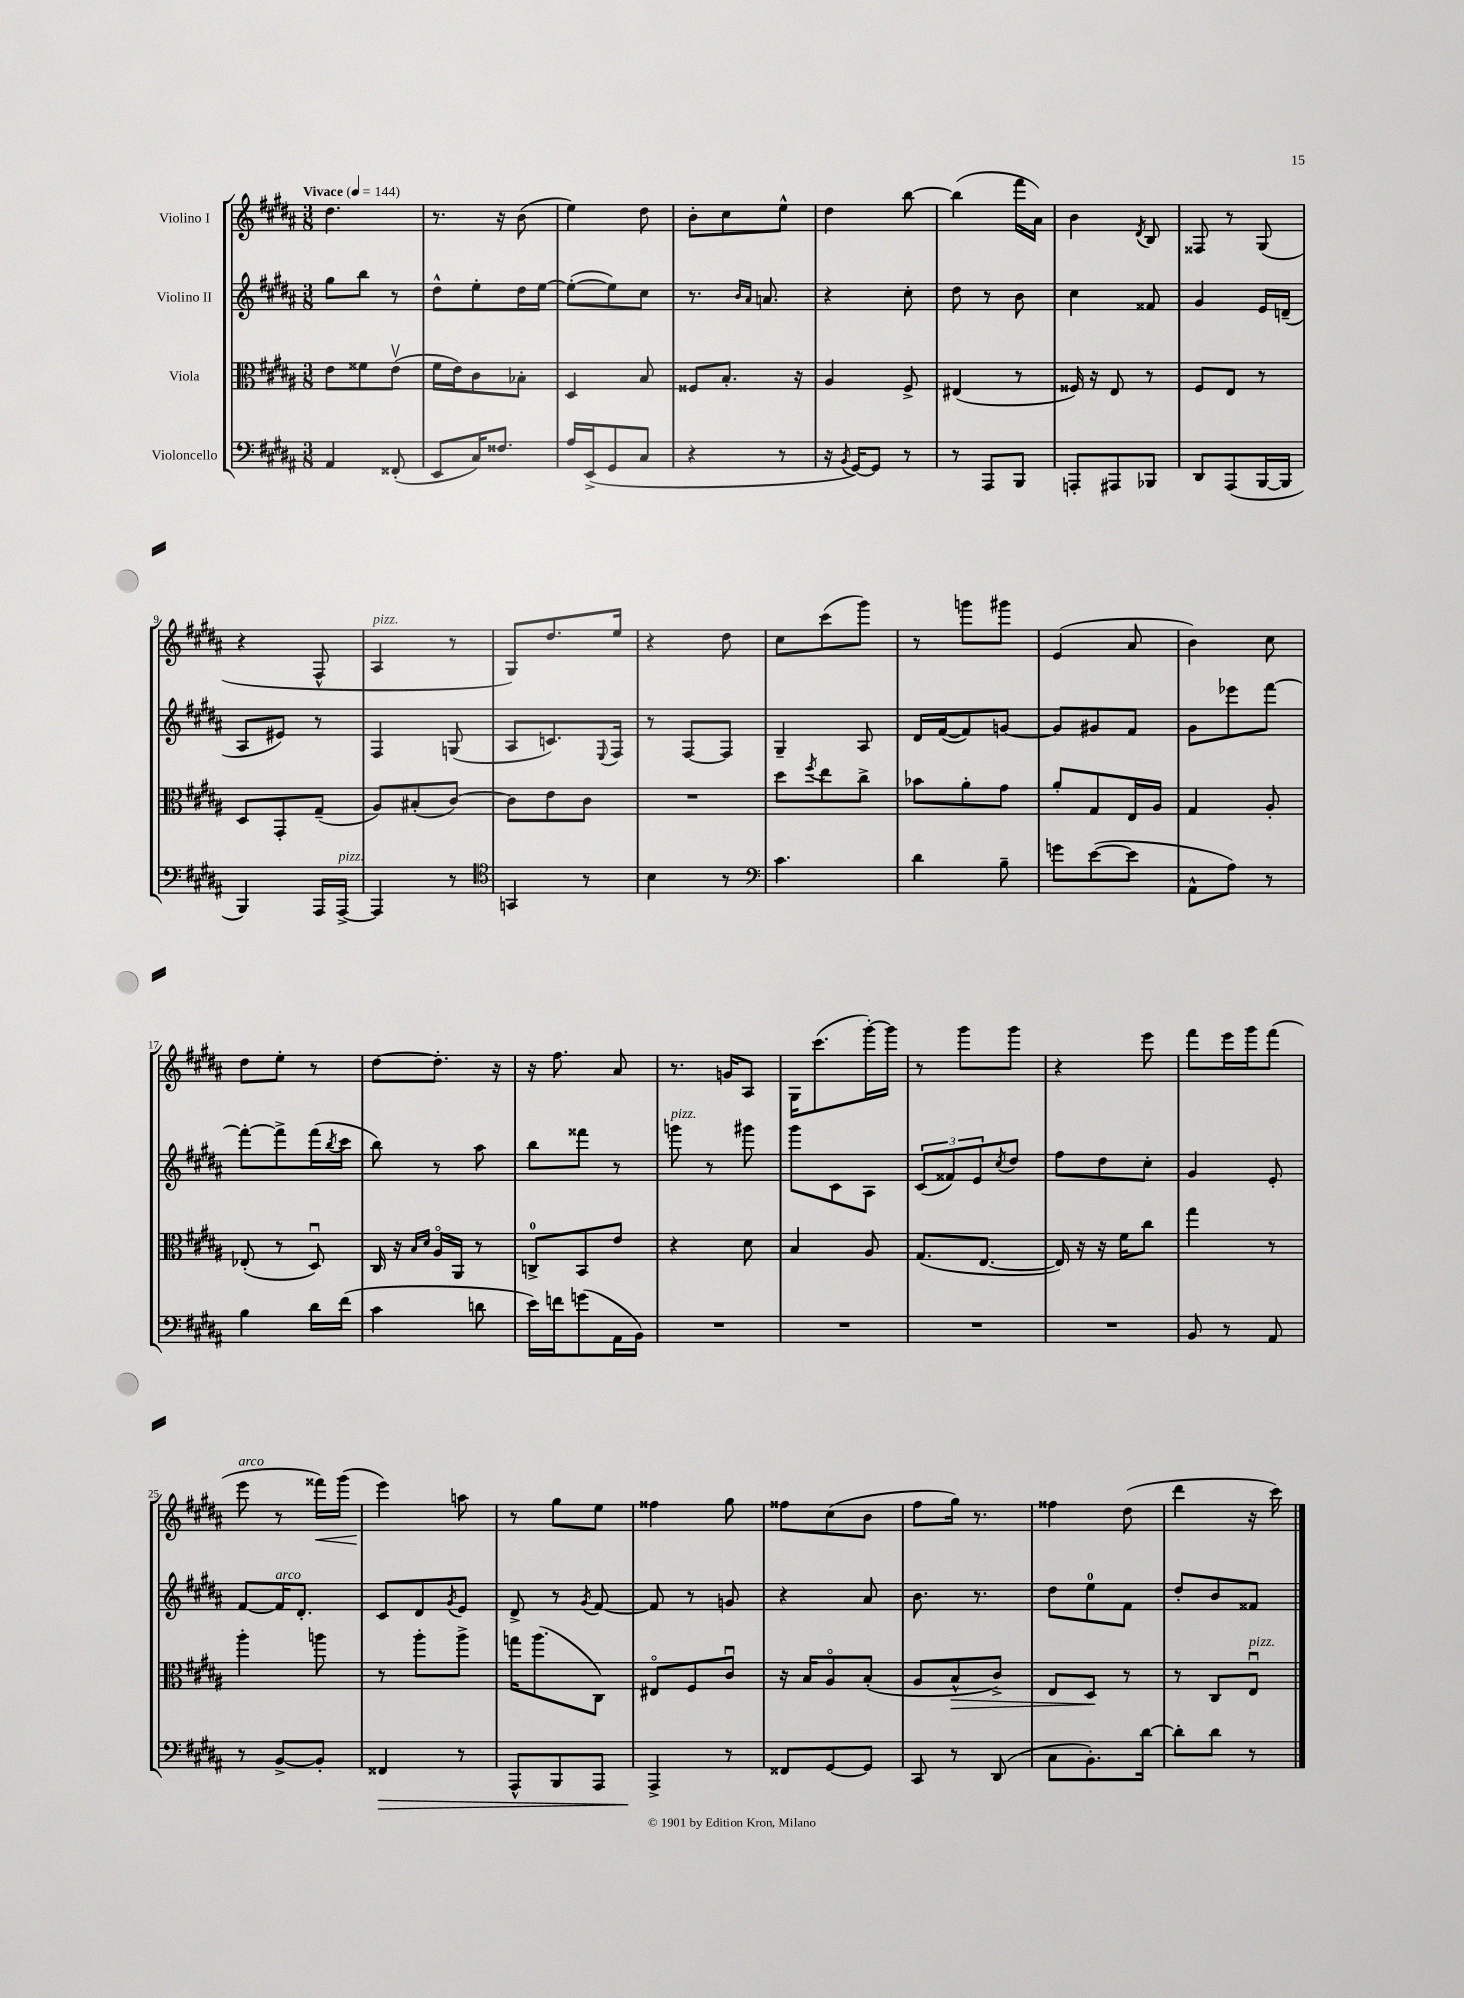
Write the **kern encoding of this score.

**kern	**kern	**kern	**kern
*staff4	*staff3	*staff2	*staff1
*clefF4	*clefC3	*clefG2	*clefG2
*k[f#c#g#d#a#]	*k[f#c#g#d#a#]	*k[f#c#g#d#a#]	*k[f#c#g#d#a#]
*M3/8	*M3/8	*M3/8	*M3/8
*MM144	*MM144	*MM144	*MM144
4AA#	8e	8gg#	4.dd#
.	8f##	8bb	.
(8FF##'	(8ev	8r	.
=	=	=	=
8EE	16f#	8dd#^^	8.r
.	16e)	.	.
16C#)	8c#	8ee'	.
8.F##	.	.	16r
.	8B-'	16dd#	(8b
.	.	[16ee	.
=	=	=	=
16A#	4D#	(8ee'_	4ee)
(16EE^	.	.	.
8GG#	.	8ee])	.
8C#	8B	8cc#	8dd#
=	=	=	=
4r	8F##	8.r	8b'
.	8.B'	.	8cc#
.	.	16qqb	.
.	.	16qqa#	.
.	.	8.a	.
8r	.	.	8ee^^
.	16r	.	.
=	=	=	=
16r	4A#	4r	4dd#
8qBB	.	.	.
[16GG#)	.	.	.
8GG#]	.	.	.
8r	8F#^	8cc#'	[8bb
=	=	=	=
8r	(4E#	8dd#	(4bb]
8AAA#	.	8r	.
8BBB	8r	8b	16fff#
.	.	.	16a#)
=	=	=	=
8AAA'	16F##)	4cc#	4b
.	16r	.	.
8AAA#	8E	.	.
.	.	.	8qd#
8BBB-	8r	8f##	8B
=	=	=	=
8DD#	8F#	4g#	8F##
(8AAA#	8E	.	8r
[16BBB	8r	16e	(8G#
16BBB]	.	(16d~	.
=	=	=	=
4BBB)	8D#	8A#	4r
.	8GG#'	8e#)	.
16AAA#	(8G#~	8r	8F#^^
[16AAA#^	.	.	.
=	=	=	=
4AAA#]	8A#)	4F#	4A#
.	(8B#'	.	.
8r	[8c#)	(8G	8r
=	=	=	=
*clefC4	*	*	*
4GG	8c#]	8A#	8G#)
.	8e	8.c)	8.dd#
8r	8c#	.	.
.	.	8qqE	.
.	.	16F#	16ee
=	=	=	=
4B	4.r	8r	4r
.	.	[8F#	.
8r	.	8F#]	8dd#
=	=	=	=
*clefF4	*	*	*
4.c#	8dd#	4G#~	8cc#
.	8qff#	.	.
.	8ee	.	(8ccc#
.	8cc#^	8A#	8ggg#)
=	=	=	=
4d#	8b-	16d#	8r
.	.	([16f#	.
.	8a#'	8f#])	8ggg
8B~	8g#	[8g	8ggg#
=	=	=	=
8g	8a#'	8g]	(4e
([8e	8G#	8g#	.
8e]	16E	8f#	8a#
.	16A#	.	.
=	=	=	=
8AA#^^	4G#	8g#	4b)
8A#)	.	8eee-	.
8r	8A#'	[8fff#	8cc#
=	=	=	=
4B	(8E-'	8fff#'_	8dd#
.	8r	8fff#^]	8ee'
16d#	8D#u)	(16fff#	8r
.	.	8qbb	.
(16f#	.	16ccc#	.
=	=	=	=
4c#	16C#	8bb)	[8dd#
.	16r	.	.
.	16qqB	.	.
.	16qqd#	.	.
.	16A#o	8r	8.dd#']
.	16AA#	.	.
8d	8r	8aa#	.
.	.	.	16r
=	=	=	=
16e)	8C^	8bb	16r
16f	.	.	8.ff#
(8g	8BB	8fff##	.
16AA#	8e	8r	8a#
16BB)	.	.	.
=	=	=	=
4.r	4r	8ggg	8.r
.	.	8r	.
.	.	.	16g
.	8d#	8ggg#	8A#
=	=	=	=
4.r	4B	8ggg#	16G#
.	.	.	(8.ccc#
.	.	8c#	.
.	8A#	8A#	[16ggg#')
.	.	.	16ggg#]
=	=	=	=
4.r	(8.G#	(12c#	8r
.	.	12f##)	.
.	.	.	8ggg#
.	.	12e	.
.	[8.E	.	.
.	.	8qcc#	.
.	.	8dd#	8ggg#
=	=	=	=
4.r	16E])	8ff#	4r
.	16r	.	.
.	16r	8dd#	.
.	16f#	.	.
.	8cc#	8cc#'	8eee
=	=	=	=
8BB	4gg#	4g#	8fff#
8r	.	.	16eee
.	.	.	16ggg#
8AA#	8r	8e'	(8fff#
=	=	=	=
8r	4aa#'	[8f#	8eee
[8BB^	.	16f#]	8r
.	.	8.d#'	.
8BB']	8aa	.	16fff##)
.	.	.	(16ggg#
=	=	=	=
4FF##	8r	8c#	4eee)
.	8aa#'	8d#	.
.	.	8qg#	.
8r	8aa#^	8e	8aa
=	=	=	=
8AAA#^^	16gg	8d#^	8r
.	(8.aa#	.	.
8BBB	.	8r	8gg#
.	.	8qg#	.
8AAA#	8C#)	[8f#	8ee
=	=	=	=
4AAA#^	8E#o	8f#]	4ff##
.	8F#	8r	.
8r	8c#u	8g	8gg#
=	=	=	=
8FF##	16r	4r	8ff##
.	16B	.	.
[8GG#	8A#o	.	(8cc#
8GG#]	(8B'	8a#	8b
=	=	=	=
8CC#	8A#	8.b	8ff#
8r	8B^^	.	16gg#)
.	.	8.r	8.r
(8DD#	8c#^)	.	.
=	=	=	=
8C#	8E	8dd#	4ff##
8.BB')	8D#	8ee	.
.	8r	8f#	(8dd#
[16d#	.	.	.
=	=	=	=
8d#']	8r	8dd#'	4ddd#
8d#	8C#	8b	.
8r	8Eu	8f##	16r
.	.	.	16ccc#)
==	==	==	==
*-	*-	*-	*-
